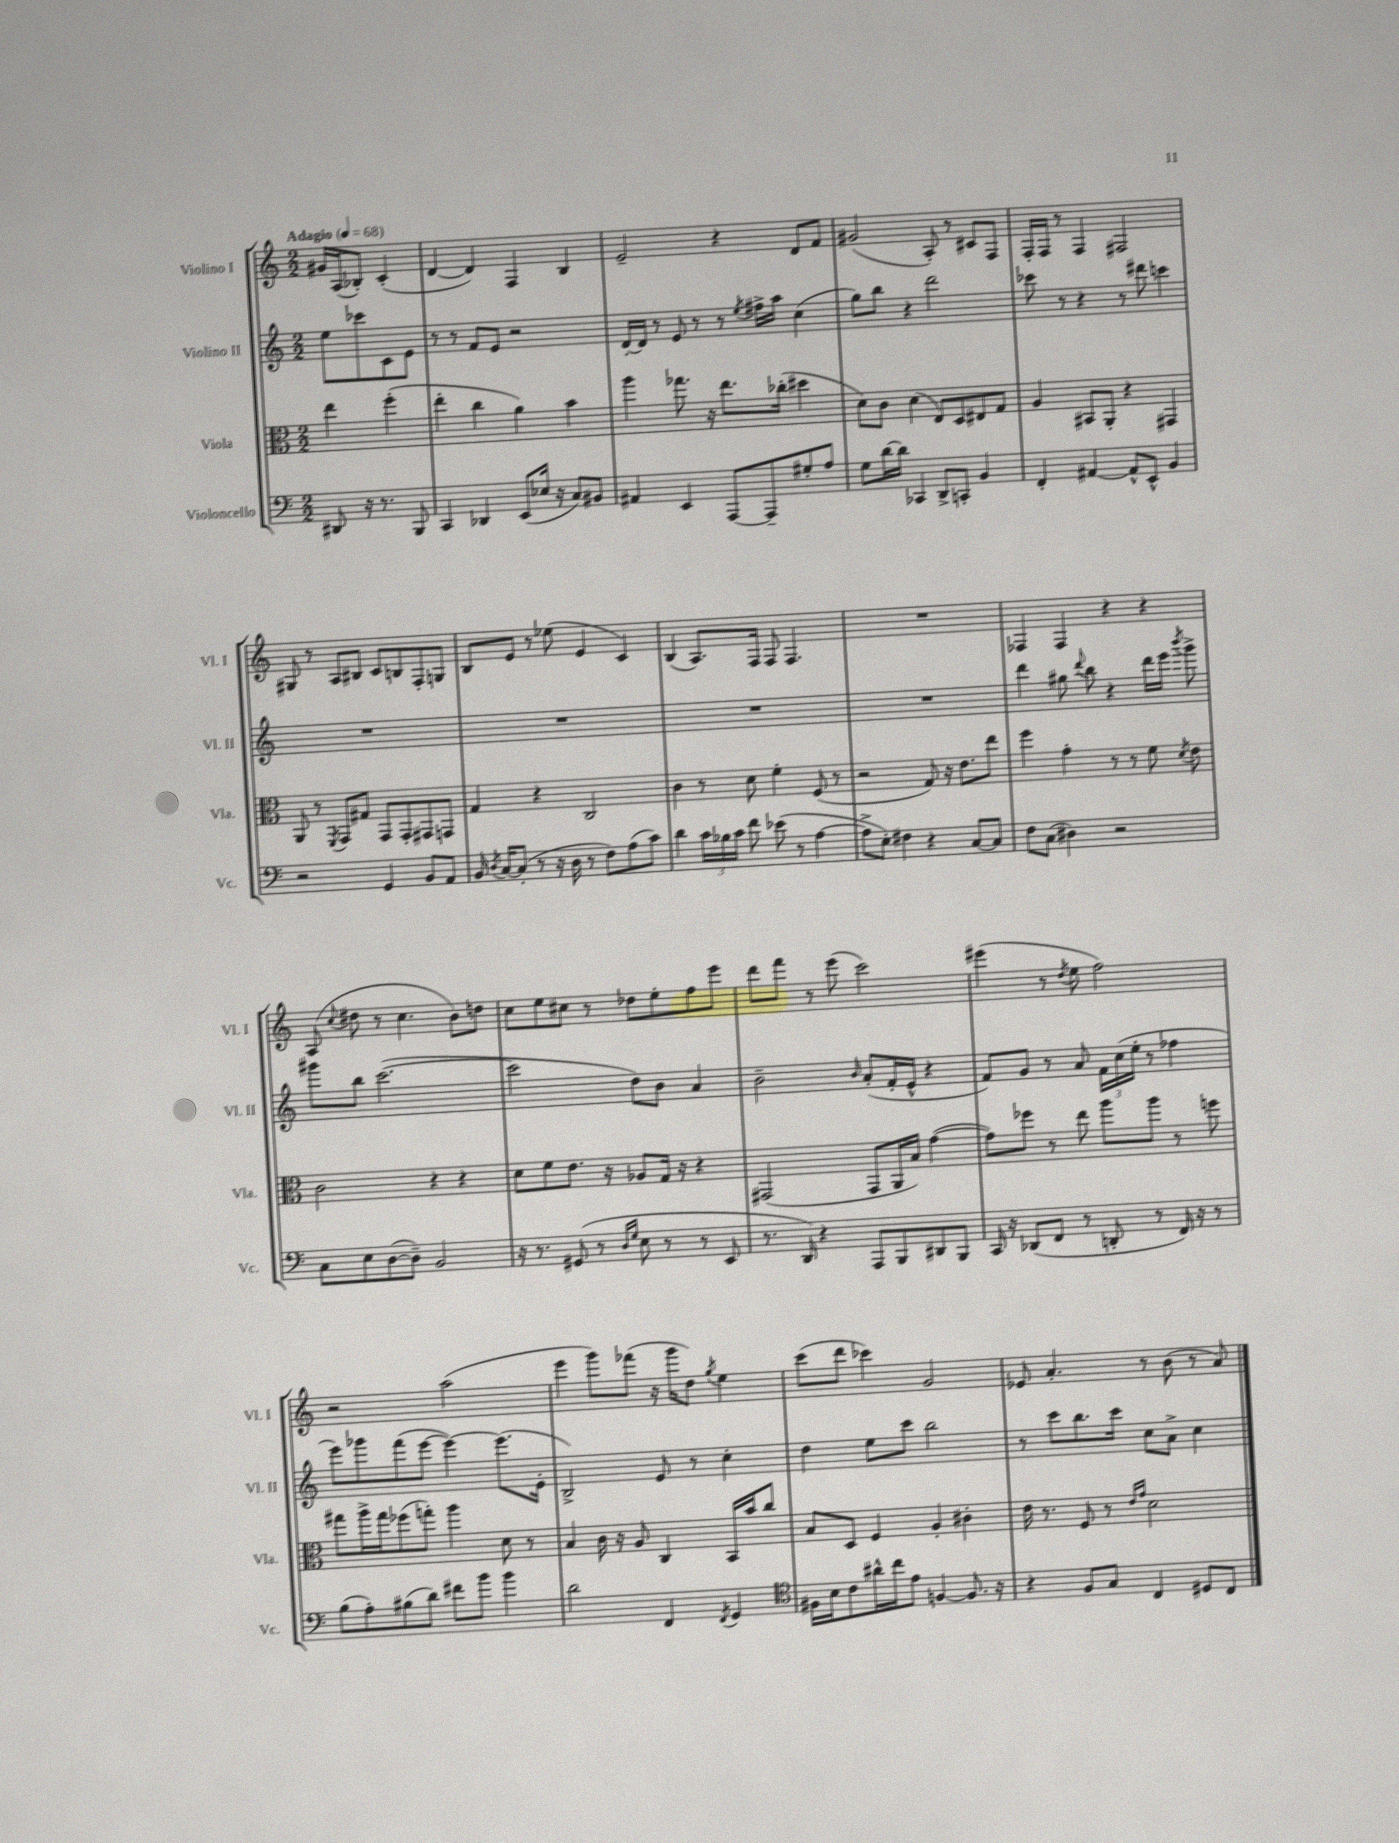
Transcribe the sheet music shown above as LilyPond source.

<<
\new StaffGroup <<
\new Staff = "s0" \with { instrumentName = "Violino I" shortInstrumentName = "Vl. I" } {
    \clef treble \key c \major \numericTimeSignature \time 2/2 \partial 2 \tempo "Adagio" 4 = 68
    \autoBeamOff gis'16[ a16( bes8]-.) c'4-.( |
    d'4~ d'4) f4 b4 |
    e'2-- r4 d'8[ f'8] |
    gis'2( a8-.) r8 cis'8[ f8] |
    f16[-. f16] r8 f4 fis2 |
    gis8 r8 a8[ bis8] c'8[ b8 f8-. g8] |
    b8[ e'8] r8 ees''8( e'4 c'4) |
    b4( a8.[) f16] f8 f4. |
    R1 |
    fes4 fes4 r4 r4 |
    a8( \appoggiatura { c''8 } dis''8 r8 c''4. b'8[) d''8] |
    c''8[ e''8 cis''8] r8 des''8[ e''8-. f''8 e'''8] |
    d'''8[ f'''8] r8 e'''8( c'''2) |
    eis'''4( r8 \acciaccatura { d''8 } e''8 f''2) |
    r2 a''2( |
    e'''4 g'''8[) fes'''8]( r16 g'''16[ d''8]) \acciaccatura { g''8 } e''4 |
    c'''8[( d'''8] ces'''4) g'2 |
    ees'8 a'4.-. r8 b'8( r8 a'8) \bar "|." |
}
\new Staff = "s1" \with { instrumentName = "Violino II" shortInstrumentName = "Vl. II" } {
    \clef treble \key c \major \numericTimeSignature \time 2/2 \partial 2
    \autoBeamOff e''8[ ces'''8 c'8 e'8] |
    r8 r8 f'8[ e'8] r2 |
    d'16[~-. d'16] r8 e'8 r8 r8 \acciaccatura { e''8 } fis''16[-> a''16] c''4( |
    g''8[) b''8] r4 d'''2 |
    ces'''8 r8 r4 r8 dis'''8 c'''4 |
    R1 |
    R1 |
    R1 |
    R1 |
    d'''4 gis''8 \appoggiatura { d'''8 } b''8 r4 d'''16[ e'''16] \acciaccatura { b'''8 } g'''8-> |
    gis'''8[ b''8] c'''2.~( |
    c'''2 d''8[) b'8] a'4 |
    b'2-- \grace { b'16 } a'8[-.( f'16-. e'16]-^ r4 |
    f'8[) g'8] r8 a'8 \tuplet 3/2 { f'16[ c''16( e''16]-. } r8 fes''4 |
    e'''8[) ges'''8 f'''8( e'''8]~ e'''4~) e'''8.[( e'16]-. |
    b2->) e'8 r8 c''4-. |
    d''4 e''8[ c'''8] b''2 |
    r8 c'''8[ b''8. c'''16] c''8[ a'8]-> c''4 \bar "|." |
}
\new Staff = "s2" \with { instrumentName = "Viola" shortInstrumentName = "Vla." } {
    \clef alto \key c \major \numericTimeSignature \time 2/2 \partial 2
    \autoBeamOff e''4 f''4-.( |
    e''4-. c''4 a'4) b'4 |
    a''4 ges''8. r16 e''8.[ ces''16]-.( dis''4 |
    d'8[) c'8] d'4( e8[) d8 eis8 g8] |
    a4 bis,8[ a,8]-. r4 gis,4 |
    a,8 r8 \acciaccatura { f,8 } g,8[ gis8] g,8[ g,8-. gis,8 g,8] |
    g4 r4 c2 |
    c'4 r8 d'8 f'4-. f8( r8 |
    r2 g8) r16 e'8.[ e''8] |
    f''4 g'4-. r8 r8 f'8 \acciaccatura { d'8 } e'8 |
    c'2 r4 r4 |
    d'8[ f'8 e'8.] r16 aes8[ g16] r16 r4 |
    gis,2( gis,8[ a,16 b16]) g'4~( |
    g'8[) fes''8] r8 e''8 a''8[ a''8] r8 f''8 |
    gis''8[ a''16-> gis''16 fes''8( g''8]-.) a''4 d'8 r8 |
    b4 c'16 r16 a8 c4 b,16[ b'16 c''8] |
    b8[ d8] f4 a4-. cis'4-. |
    e'16 r8. f8 r8 \grace { e'16[ g'16] } d'2 \bar "|." |
}
\new Staff = "s3" \with { instrumentName = "Violoncello" shortInstrumentName = "Vc." } {
    \clef bass \key c \major \numericTimeSignature \time 2/2 \partial 2
    \autoBeamOff dis,8 r16 r8. b,,8 |
    c,4 des,4 e,8[( ees16] r16 c8[) bis,8] |
    ais,4 e,4 a,,8[~ a,,8-- gis8-. a8] |
    g8[ d'16~ d'16] ces,4 d,8[-> c,8]-. b,4 |
    f,4-. ais,4~ ais,8[-^ e,8]-^ b,4 |
    r2 g,4 b,8[ a,8] |
    b,16 \acciaccatura { d8 } c16[~ c8]-.( r8 r16 d16 r8 f8[) a8( c'8]) |
    d'4 \tuplet 3/2 { c'16[ bes16 c'16] } f'8 ees'8( r8 a4~ |
    a8[-> e8]-.) fis4 r4 c8[~ c8] |
    f8[ c8]( dis4) r2 |
    c8[ e8 d8~( d8]--) b,2 |
    r16 r8. gis,8( r8 \grace { d16[ g16] } e8 r8 r8 e,8 |
    r8. d,16) r4 a,,8[ b,,8 dis,8 b,,8] |
    c,16 r16 des,8[( f,8] r8 d,8-. r8 f,16) r16 r8 |
    b8[( a8-.) bis8( d'8]) fis'8[ b'8] b'4 |
    d'2 f,4 \acciaccatura { f,8 } g,4 |
    \clef tenor fis16[ b16 c'8 ais'16-^ c''16 e'8] f4~ f8. r16 |
    r4 f8[ g8] c4 dis8[ c8] \bar "|." |
}
>>
>>
\layout { \context { \Score \remove "Bar_number_engraver" } }
